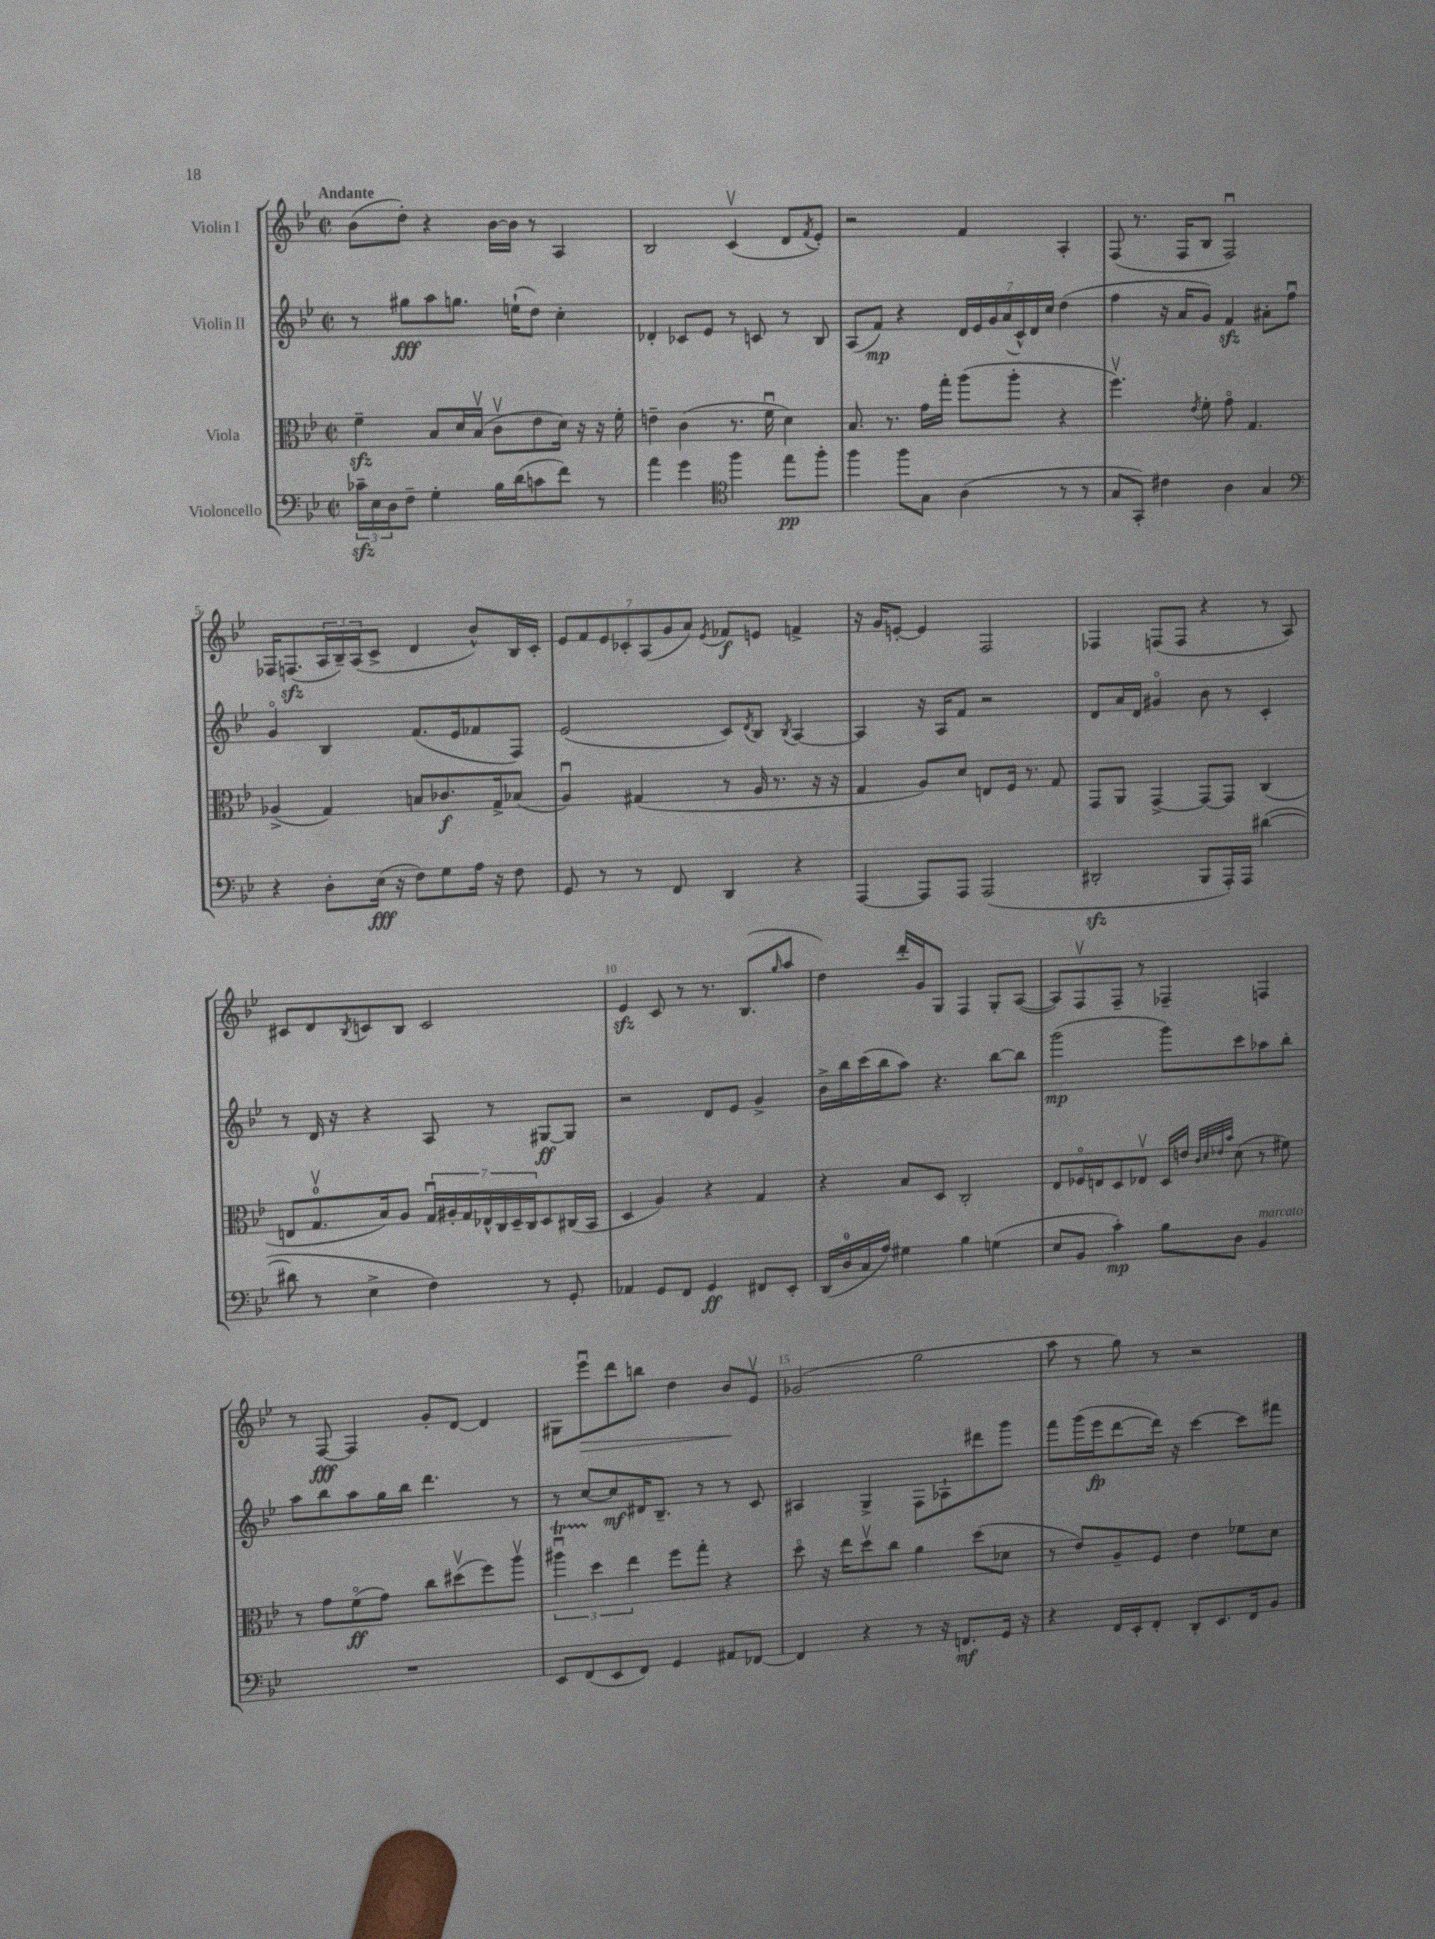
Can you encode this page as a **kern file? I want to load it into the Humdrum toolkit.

**kern	**kern	**kern	**kern
*staff4	*staff3	*staff2	*staff1
*clefF4	*clefC3	*clefG2	*clefG2
*k[b-e-]	*k[b-e-]	*k[b-e-]	*k[b-e-]
*M2/2	*M2/2	*M2/2	*M2/2
*met(c|)	*met(c|)	*met(c|)	*met(c|)
24c-~\LL	4f~\	8r	(8b-\L
24E-\	.	.	.
24D\J	.	.	.
8F~\J	.	8gg#\L	8dd'\J)
4G'\	8B-/L	8aa\	4r
.	16d/L	8.gg\J	.
.	(16B-v/JJ	.	.
16B-\LL	8cv\L	.	[16b-\LL
(16d\J	.	(16ee`\LK	16b-\]JJ
8c\	8e-\	8dd\J)	8r
8f\J)	16d\Jk)	4cc'\	4A/
.	16r	.	.
8r	16r	.	.
.	16f'\	.	.
=	=	=	=
4a\	4e~\	4d-'/	2B-/
4g\	(4c\	8c-/L	.
.	.	8e-/J	.
*clefC4	*	*	*
4ff\	8.r	8r	(4cv/
.	.	8c/	.
.	16fu\	.	.
8ee-\L	4d\)	8r	8d/L
.	.	.	8qf/
8ff'\J	.	8B-/	8e-'/J)
=	=	=	=
4ff\	8.B-/	(8A/L	2r
.	.	8f/J)	.
.	8.r	.	.
8ff\L	.	4r	.
8G\J	16g\LL	.	.
.	16gg'\JJ	.	.
(4A\	(8aa\L	28d/LL	4f/
.	.	28e-/	.
.	.	28g/	.
.	.	(28a/	.
.	8aa'\J	.	.
.	.	28c^^/)	.
.	.	28d/	.
.	.	28cc/JJ	.
8r	4r	(4dd\	4A'/
8r	.	.	.
=	=	=	=
8G/L	4.ffv\)	4ff\	(8F/
8GG'/J)	.	.	8.r
4c#\	.	16r	.
.	.	16a/LK	16F/LK
.	8qe-/	.	.
.	8f'\	8g/J)	8B-/J
4A\	8go\	4f/	2Fu/)
.	4.G/	.	.
4G/	.	8a#'\L	.
.	.	8ffu\J	.
=	=	=	=
*clefF4	*	*	*
4r	(4A-^/	4go/	16F-/LK
.	.	.	(8.F/
8D'\L	4G/)	4B-/	24A/L
.	.	.	24B-~/)
.	.	.	(24A/J
(16E-\Jk	.	.	8c^/J
16r	.	.	.
8F\L)	8B/L	(8.f/L	4d/
8G\	8.c-/	.	.
.	.	16e-/k	.
16A\Jk	.	8f-/	8b-^^/L)
16r	16G^/k	.	.
8F\	(8B-/J	8F/J)	16B-/L
.	.	.	16c'/JJ
=	=	=	=
8GG/	4Au/)	(2e-/	14e-/L
.	.	.	14f/
8r	.	.	.
.	.	.	14e-/
.	.	.	14c-'/
8r	(4G#/	.	.
.	.	.	(14A/
.	.	.	14g/
8FF/	.	.	.
.	.	.	14a/J)
.	.	.	8qe-/
4DD/	8r	8c/L)	8f-/L
.	.	8qd/	.
.	16A/	8B-/J	8e/J
.	8.r	.	.
.	.	8qB-/	.
4r	.	[4A/	4f^/
.	16r	.	.
.	16r	.	.
=	=	=	=
[4AAA/	4G/	4A/]	16r
.	.	.	16g/LK
.	.	.	[8e'/J
8AAA/]L	8A/L)	16r	4e/]
.	.	16A/LK	.
8AAA/J	8d/J	8f/J	.
(2AAA/	8E/L	2r	2F/
.	16F/Jk	.	.
.	8.r	.	.
.	8G/	.	.
=	=	=	=
2DD#'/	8GG/L	8d/L	4F-/
.	8AA/J	16a/L	.
.	.	16d/JJ	.
.	[4GG^/	4g#o/	(8F/L
.	.	.	8F/J
8BBB-/L	8GG/_L	8b-\	4r
16AAA'/L)	8GG/]J	8r	.
16AAA/JJ	.	.	.
([4d#\	(4C/	4c'/	8r
.	.	.	8A/)
=	=	=	=
8d#\]	8E/L	8r	8c#/L
8r	8.Gv/	16d/	8d/
.	.	16r	.
.	.	.	8qB-/
4E-^\	.	4r	8c/
.	16B-/k)	.	.
.	8A/J	.	8B-/J
4F\)	28Gu/LL	8A/	2c/
.	28A#'/	.	.
.	28G/	.	.
.	28E-^^/	.	.
.	.	8r	.
.	28C/	.	.
.	28D~/	.	.
.	28C/J	.	.
8r	8D/	[8G#/L	.
8GG'/	(16C#/L	8G#/]J	.
.	16BB-/JJ	.	.
=	=	=	=
4AA-/	4D/	2r	4e-/
8GG/L	4A/)	.	8c/
8FF/J	.	.	8r
4GG/	4r	8d/L	8.r
.	.	8e-/J	.
.	.	.	(8.B-/L
8FF#/L	4G/	4g^/	.
.	.	.	16qqgg/
8EE-'/J	.	.	8aa/J
=	=	=	=
(16DD/LL	4r	16b-^\LL	4dd\)
16D/	.	16bb-\	.
16C/	.	(16ccc\	.
16A/JJ)	.	16bb-\J	.
4G#\	8B-/L	8aa\J)	16ddd'/LL
.	.	.	16g/J
.	8D/J	4.r	8G/J
4B-\	2C'/	.	4F/
(4G\	.	[8bb-\L	8G'/L
.	.	8bb-\]J	([8A/J
=	=	=	=
8E-/L	8E-/L	(2ggg\	8A/]L)
8BB-/J	16F-o/L	.	8Fv/
.	16E/J	.	.
4c'\)	8D/	.	8F~/J
.	8E-v/J	.	8r
8B-\L	16D/LL	8ggg\L)	4F-~/
.	16e/JJ	.	.
.	32qqc/LLL	.	.
.	32qqd/	.	.
.	32qqe-/	.	.
.	32qqb-/JJJ	.	.
8D\J	(8d\	8ccc\	.
4BB-/	8r	8aa-\	4F/
.	8f#\)	8bb-'\J	.
=	=	=	=
1r	8r	8aa\L	8r
.	8g\L	8bb-\	[8F/
.	(8fo\	8aa\	4F/]
.	8g\J)	16gg\L	.
.	.	16bb-\JJ	.
.	8cc\L	4.ddd\	8g'/L
.	(8dd#v\	.	[8d/J
.	8ff\)	.	4d/]
.	8aav\J	8r	.
=	=	=	=
8EE-/L	6aa#u\	8r	8G#\L
(8FF/	.	[8cc/L	8eee-u\
.	6dd\	.	.
8EE-/	.	8cc/]	8ddd\
.	6ee-\	.	.
8FF/J)	.	16d#/K	8bb\J
.	.	8.B-~/J	.
4GG/	8ff\L	.	4dd\
.	8gg'\J	8r	.
8AA#/L	4r	8r	8b-/L
[8FF-/J	.	8c/	8e-v/J
=	=	=	=
4FF-/]	8ddo\	4A#/	(2g-/
.	16r	.	.
.	16ee-\LK	.	.
4r	8ddv\	4G^/	.
.	8cc\J	.	.
8r	4a\	8F\L	2gg\
16r	.	8A-`\	.
8.FF/L	.	.	.
.	(8dd\L	8ddd#\	.
16GG/Jk	8d-\J	8ggg\J	.
16r	.	.	.
=	=	=	=
4r	8r	8fff\L	8aa\
.	8e-/L)	(16ggg\L	8r
.	.	16eee-\J	.
16FF/LL	8A~/	[8ddd\	8gg\)
16EE-'/J	.	.	.
8FF'/J	8F/J	16ddd\]Jk)	8r
.	.	16r	.
8DD'/L	4e-\	[4ccc\	2r
8.EE-/	.	.	.
.	8f-\L	8ccc\]L	.
16FF/k	.	.	.
8BB-/J	8d\J	8fff#\J	.
==	==	==	==
*-	*-	*-	*-
